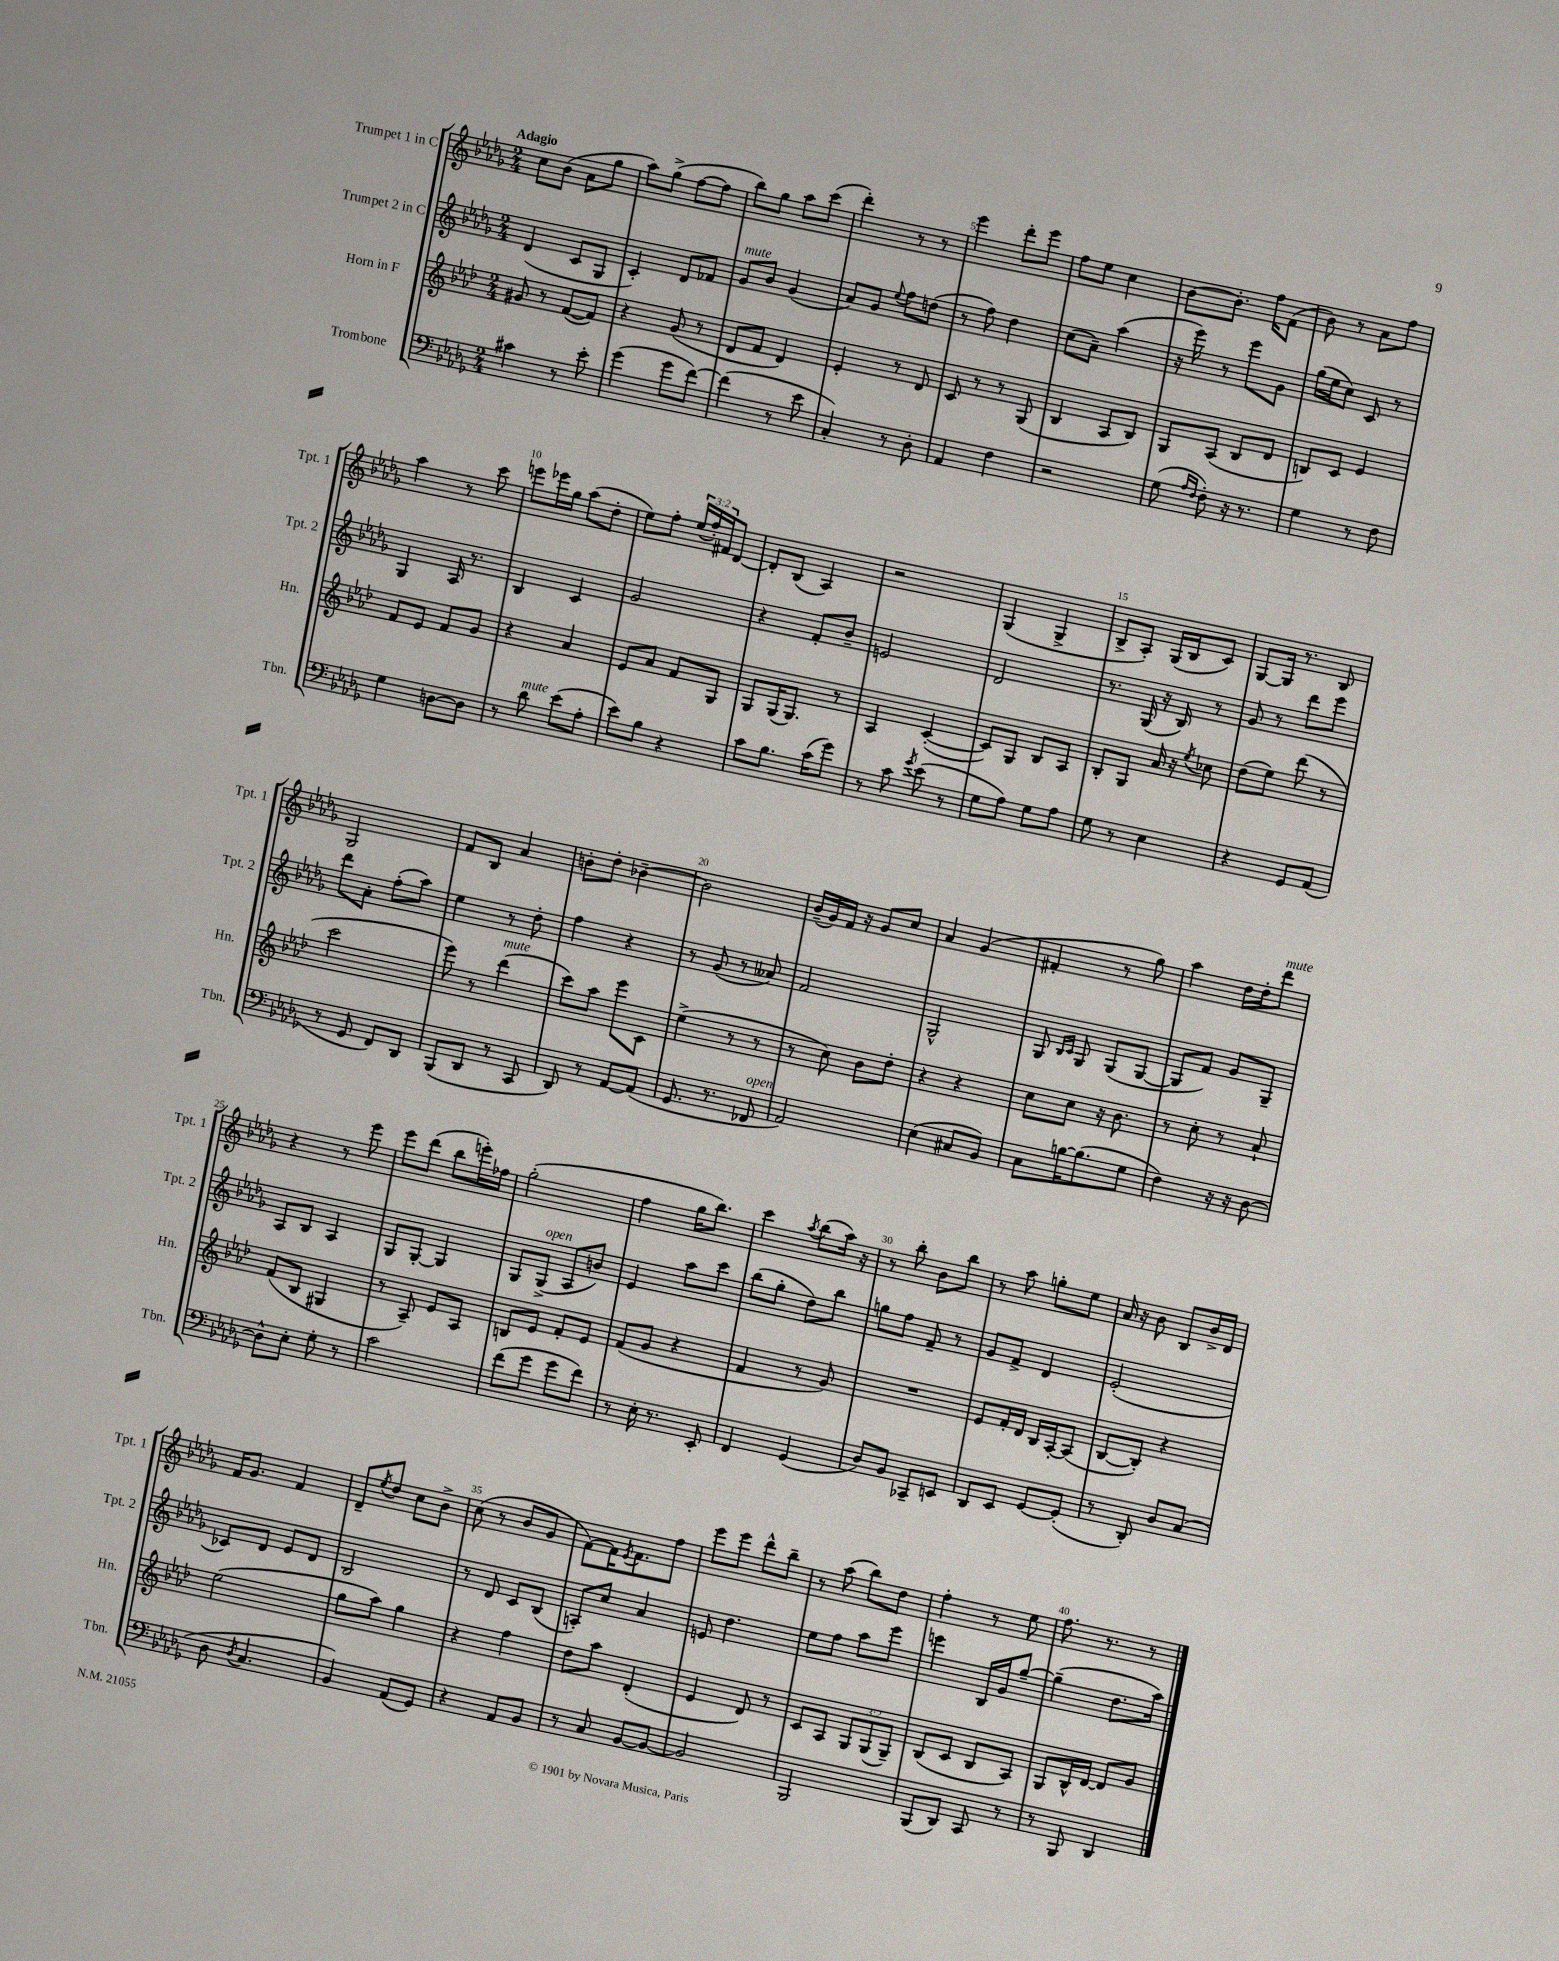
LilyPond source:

<<
\new StaffGroup <<
\new Staff = "s0" \with { instrumentName = "Trumpet 1 in C" shortInstrumentName = "Tpt. 1" } {
    \clef treble \key des \major \numericTimeSignature \time 2/4 \override Staff.TupletNumber.text = #tuplet-number::calc-fraction-text \tempo "Adagio"
    c''8 bes'8( aes'8 ges''8 |
    aes''8) ges''8->( f''8~ f''8 |
    bes''8) ges''8 aes''8 c'''8( |
    des'''4-.) r8 r8 |
    ees'''4 des'''8-. ees'''8 |
    f''8 ees''8 c''4 |
    bes'8~ bes'8.-. f''16 f'8( |
    bes'8) r8 aes'8 f''8 |
    aes''4 r8 c'''8 |
    e'''8 ees'''16 ges''16 aes''8( des''8-. |
    ees''8) f''8-. \tuplet 3/2 { ees''16( f''16-.) fis'16 } des'8~ |
    des'8-. bes8( aes4) |
    r2 |
    ges4( ges4-> |
    bes8-> aes8-.) ges16( bes16 c'8) |
    ges8~ ges16 r8. bes8 |
    ges2 |
    f'8 bes8 aes'4 |
    b'8-. des''8-. bes'4~-- |
    bes'2 |
    bes'16--( ges'16) f'16 r16 ges'8 c''8 |
    aes'4 ges'4( |
    fis'4-. r8 ges''8) |
    aes''4 des''16 des''16-. des'''8^\markup { \italic "mute" } |
    r4 r8 ees'''8 |
    ees'''8 des'''8( bes''8 e'''16-.) fes''16 |
    ges''2-.( |
    f''4 ges''16 bes''8.) |
    c'''4 \acciaccatura { aes''8 } bes''8( aes''16) r16 |
    r8 bes''8-. bes'8 bes''8 |
    r8 aes''8 g''8-. ees''8 |
    aes'16 r16 bes'8 bes8 bes'16-> des'16 |
    f'16 ges'8. f'4 |
    des'8-- \acciaccatura { ees''8 } des''8 c''8 bes'8-> |
    c''8( r8 bes'8 ges'8 |
    f'8~) f'16 \acciaccatura { ees'8 } f'8. f''8 |
    ees'''8 ees'''8 des'''8-^ bes''8-- |
    r8 aes''8( bes''8) des''8 |
    f''4-. r8 ees''8 |
    f''8. r8. r8 \bar "|." |
}
\new Staff = "s1" \with { instrumentName = "Trumpet 2 in C" shortInstrumentName = "Tpt. 2" } {
    \clef treble \key des \major \numericTimeSignature \time 2/4
    des'4( c'8 ges8 |
    c'4-.) des'8 fes'8 |
    ges'8^\markup { \italic "mute" } bes'8 ges'4( |
    aes'8) ges'8 \appoggiatura { ees''8 } f''8 d''8( |
    r8 f''8) des''4 |
    c''8( aes'8--) aes''4( |
    r16 ees'''16) r8 ees'''8 ges'8 |
    ges''16( ees''16 c''8) c'8 r8 |
    ges4 aes16 r8. |
    bes4 c'4 |
    ges'2 |
    r4 f'8-. bes'8-- |
    e'2 |
    des'2 |
    r8. ges16( r16 bes16) r8 |
    ges'8 r8 des'''8 ees'''8 |
    des'''8 aes'8-. f''8-.( aes''8) |
    ees''4 r8 des''8-. |
    f''4 r4 |
    r8 ges'8( r8 aeses'8) |
    f'2 |
    ges2-^ |
    ges8 \grace { bes16 c'16 } ges8 ges8( ges8~ |
    ges8 f'8) ges'8 ges8-- |
    aes8 bes8 aes4 |
    ges8 ges8~-. ges4 |
    ges8 ges8->^\markup { \italic "open" }( aes8 b'8) |
    ees'4 aes''8 c'''8 |
    bes''8( ges''8-. des''8) bes''8 |
    g''8 f''8 f'8-- r8 |
    ges'8 f'8-> des'4 |
    ees'2-.( |
    ces'8) des'8 ees'8 des'8 |
    bes2 |
    r8 des'8 c'8 bes8( |
    a8-.) c''8 aes'4 |
    e'8 des''4. |
    ees''8 f''8 aes''8 ees'''8 |
    e'''4 bes16 ges'16 ges''8~-- |
    ges''4--( des''8. aes''16) \bar "|." |
}
\new Staff = "s2" \with { instrumentName = "Horn in F" shortInstrumentName = "Hn." } {
    \clef treble \key aes \major \numericTimeSignature \time 2/4 \override Staff.TupletNumber.text = #tuplet-number::calc-fraction-text
    gis'8 r8 f'8~( f'8) |
    r4 g'8( r8 |
    des'8 f'8 des'4) |
    ees'4-. r8 des'8 |
    c'8 r8 r8 g8( |
    bes4 aes8 bes8) |
    g8 aes8( bes8 des'8 |
    b8) c'8 ees'4 |
    f'8 ees'8 f'8 g'8 |
    r4 aes'4 |
    ees'8 aes'8 f'8 g8 |
    g8 g16( g8.) r8 |
    aes4 c'4~-.( |
    c'8) g8 bes8 aes8 |
    bes8-. g8 aes'16 r16 \acciaccatura { ees''8 } ces''8 |
    des''8( ees''8) des'''8( r8 |
    c'''2 |
    ees'''8) r8 des'''4^\markup { \italic "mute" }( |
    c'''8) aes''8 ees'''8 c'8 |
    ees''4->( r8 r8 |
    r8 c''8) bes'8 des''8-. |
    r4 r4 |
    c''8 c''8 r16 bes'8. |
    r8 c''8-. r8 aes'8-! |
    f'8( bes8 gis4 |
    r8 aes8--) ees'8 aes8 |
    b8 ees'8 f'8-. ees'8 |
    f'8( g'8 r4 |
    f'4 r8 g'8) |
    R2 |
    ees'8 f'16-. des'16 bes16 aes16~-. aes8( |
    bes8~ bes8-.) r4 |
    ees''2( |
    g''8 aes''8) g''4 |
    r4 f''4 |
    des''8 aes''8 des'4-.( |
    ees'4 des'8) r8 |
    c'8 aes8 \tuplet 3/2 { g8 g8( g8--) } |
    bes8( c'8 bes8 aes8) |
    g8 bes16-^ des'16~ des'8 g'8 \bar "|." |
}
\new Staff = "s3" \with { instrumentName = "Trombone" shortInstrumentName = "Tbn." } {
    \clef bass \key des \major \numericTimeSignature \time 2/4
    cis'4 r8 ees'8-. |
    ges'4( ges'8 f'8~) |
    f'4( r8 ees'8 |
    c4-.) r8 des8-. |
    aes,4 f4 |
    r2 |
    ges8( \grace { aes16 f16 } f8-.) r16 r8. |
    ges4 r8 f8 |
    ges4 d8~ d8 |
    r8 des'8^\markup { \italic "mute" } ees'8( aes8-. |
    ees'8) bes8 r4 |
    c'8 bes8. c'16( ges'8) |
    r8 c'8 \acciaccatura { ges'8 } ees'8( r8 |
    ges8 aes8) ges8 aes8 |
    ges8 r8 ees4 |
    r4 ges,8 aes,8( |
    r8 ges,8 f,8) des,8 |
    bes,,8( des,8 r8 c,8 |
    des,8) r8 aes,8~ aes,8( |
    ges,8. r8. fes,8^\markup { \italic "open" } |
    aes,2) |
    ees4( cis8 bes,8) |
    c8 b16~ b8.( ges8 |
    f4) r16 r16 des8~ |
    des8-^ ees8-. ges8-. r8 |
    c'2 |
    f'8( ges'8 ges'8 f'8) |
    r8 ees16-. r8. ees,8-. |
    f,4 ges,4( |
    des8) bes,8 ces,8-- e,8 |
    des,8 ees,8 ges,8~ ges,8-.( |
    r8 des,8-.) des8 c8( |
    des8 \acciaccatura { des8 } c4. |
    bes,4) aes,8( ges,8) |
    r4 aes,8 bes,8 |
    r8 c8 bes,8~ bes,8~ |
    bes,2 |
    bes,,2 |
    bes,,8( des,8) c,8 r8 |
    r8 bes,,8 des,4 \bar "|." |
}
>>
>>
\layout { \context { \Score \override BarNumber.break-visibility = ##(#f #t #t) barNumberVisibility = #(every-nth-bar-number-visible 5) } }
